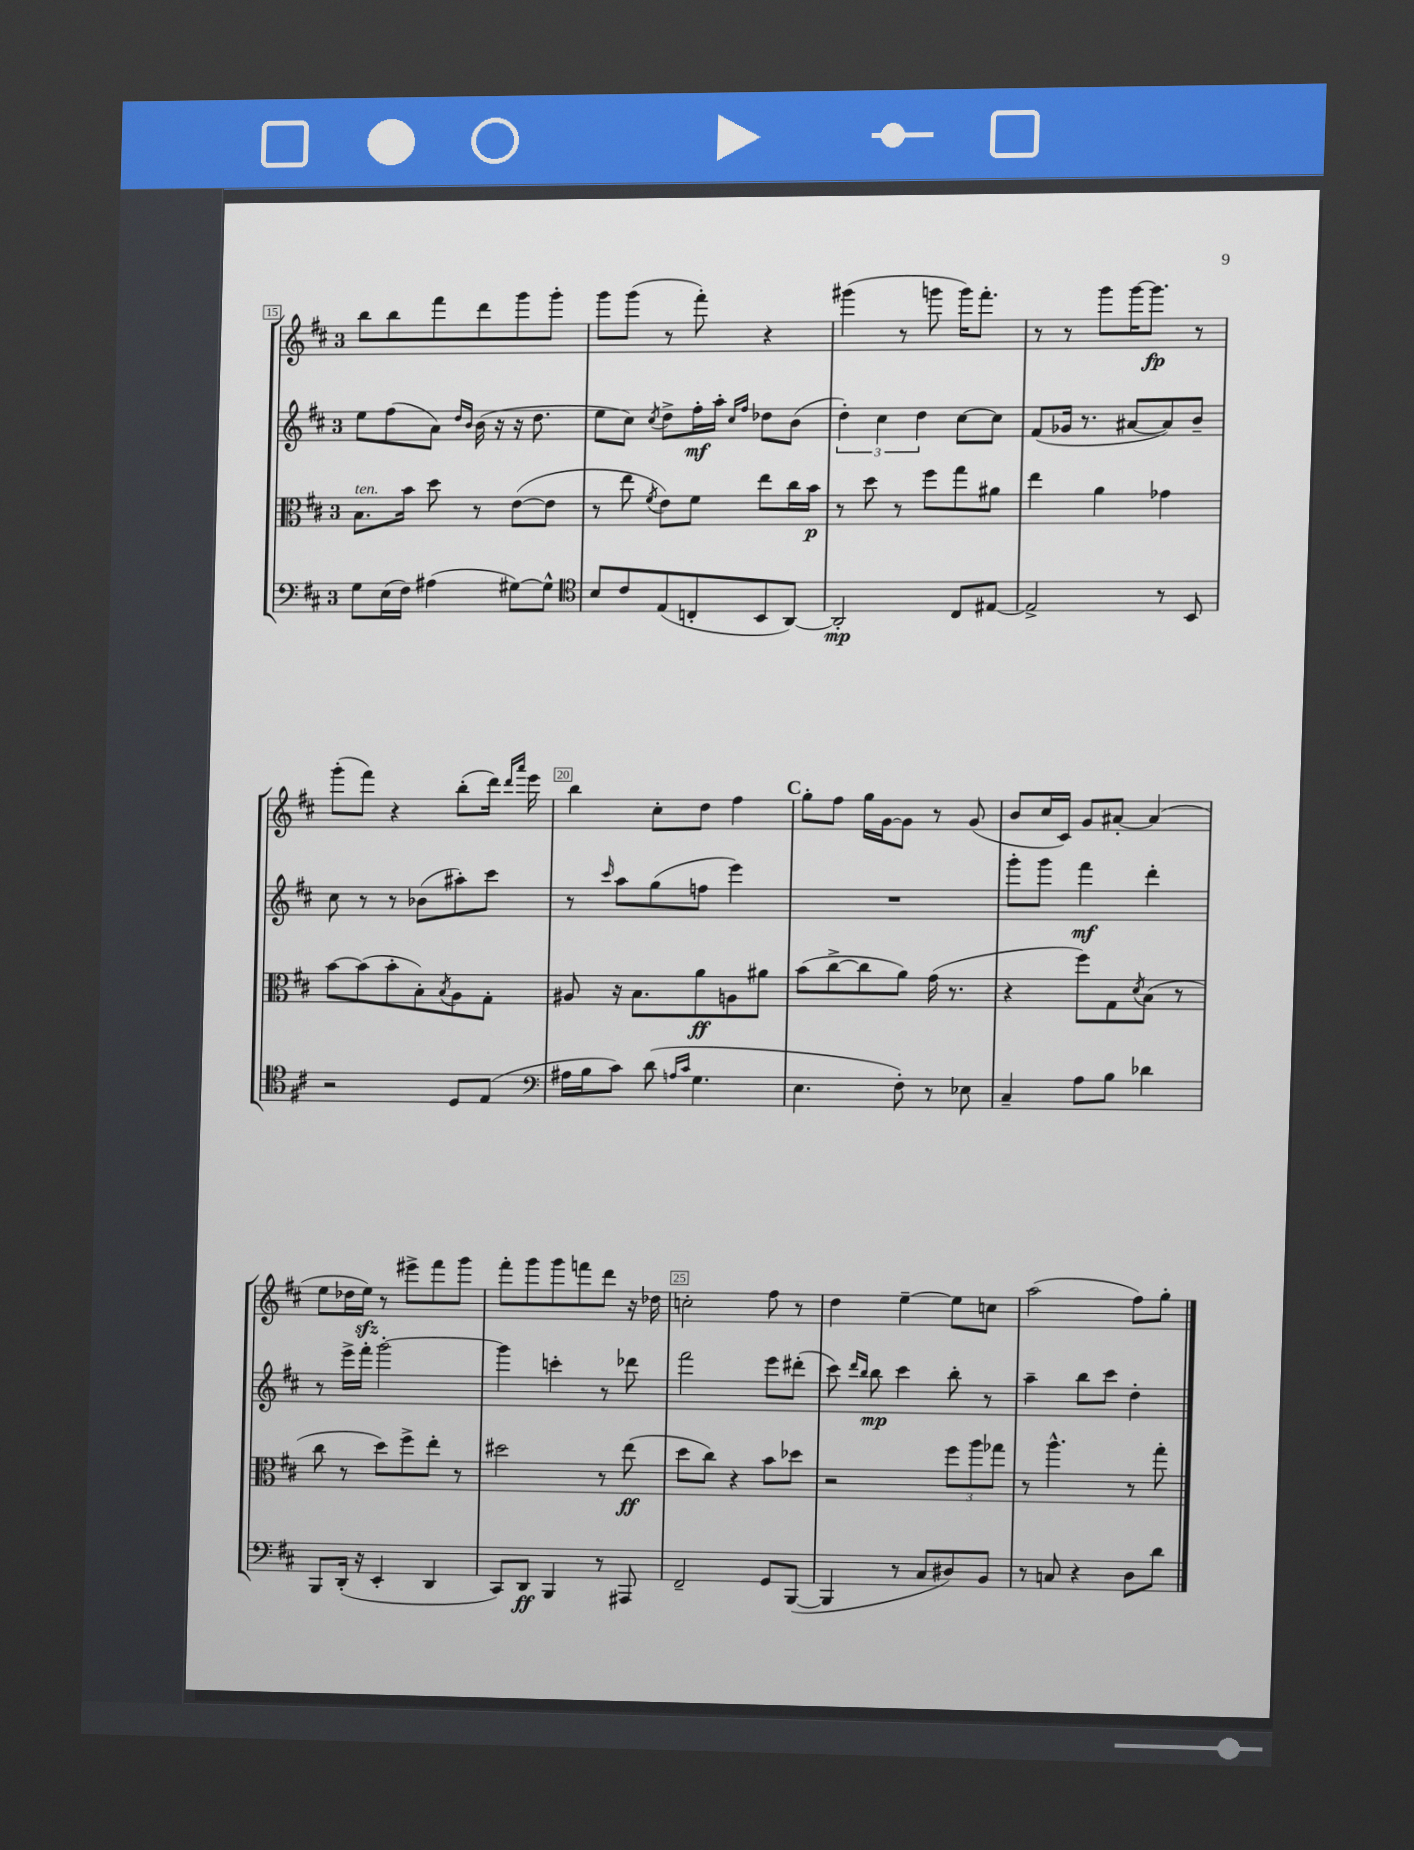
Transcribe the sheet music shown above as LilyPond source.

<<
\new StaffGroup <<
\new Staff = "s0" {
    \clef treble \key d \major \once \override Staff.TimeSignature.style = #'single-digit \time 3/4
    b''8 b''8 fis'''8 d'''8 g'''8 g'''8-. |
    g'''8 g'''8( r8 fis'''8-.) r4 |
    gis'''4( r8 g'''8 g'''16) fis'''8.-. |
    r8 r8 g'''8 g'''16~ g'''8.\fp r8 |
    g'''8-.( fis'''8) r4 b''8-.( d'''16) \grace { d'''16 a'''16 } e'''16 |
    b''4 cis''8-. d''8 fis''4 |
    \mark \markup { \bold "C" } g''8-. fis''8 g''16 g'16~ g'8 r8 g'8( |
    b'8 cis''16 cis'16) g'8 ais'8~-. ais'4( |
    e''8 des''16 e''16\sfz) r8 eis'''8-> fis'''8 g'''8 |
    fis'''8-. g'''8 g'''8 f'''8 d'''8 r16 des''16 |
    c''2-. fis''8 r8 |
    d''4 e''4~-- e''8 c''8 |
    a''2( fis''8) g''8-. \bar "|." |
}
\new Staff = "s1" {
    \clef treble \key d \major \once \override Staff.TimeSignature.style = #'single-digit \time 3/4
    e''8 fis''8( a'8) \grace { d''16 b'16 } b'16( r16 r16 d''8. |
    e''8 cis''8) \acciaccatura { cis''8 } d''8-> fis''16-.\mf a''16-. \grace { cis''16 fis''16 } des''8 b'8( |
    \tuplet 3/2 { d''4-.) cis''4 d''4 } cis''8~ cis''8 |
    fis'8( ges'16 r8. ais'8~ ais'8) b'8-- |
    cis''8 r8 r8 bes'8( ais''8-.) cis'''8 |
    r8 \grace { cis'''16 } a''8 g''8( f''8 e'''4) |
    \mark \markup { \bold "C" } R2. |
    g'''8-. g'''8 fis'''4\mf d'''4-. |
    r8 e'''16-> fis'''16-. g'''2~-. |
    g'''4 c'''4-. r8 des'''8 |
    fis'''2 e'''8 dis'''8-.( |
    cis'''8) \grace { d'''16 b''16 } b''8\mp cis'''4 b''8-. r8 |
    a''4-- b''8 cis'''8 d''4-. \bar "|." |
}
\new Staff = "s2" {
    \clef alto \key d \major \once \override Staff.TimeSignature.style = #'single-digit \time 3/4
    b8.^\markup { \italic "ten." } b'16 d''8 r8 e'8~( e'8 |
    r8 e''8 \acciaccatura { fis'8 } e'8) fis'8 e''8 cis''16 b'16\p |
    r8 d''8 r8 fis''8 g''8 ais'8 |
    e''4 a'4 ges'4 |
    b'8~ b'8( b'8-. b8-.) \acciaccatura { b8 } a8 g8-. |
    ais8 r16 b8. a'8\ff a8 ais'8 |
    \mark \markup { \bold "C" } b'8( cis''8~-> cis''8 a'8) g'16( r8. |
    r4 fis''8) g8 \acciaccatura { d'8 } b8( r8 |
    cis''8 r8 d''8) fis''8-> e''8-. r8 |
    dis''2 r8 e''8\ff( |
    d''8 cis''8) r4 b'8 des''8 |
    r2 \tuplet 3/2 { fis''8 a''8 ges''8 } |
    r8 a''4.-^ r8 g''8-. \bar "|." |
}
\new Staff = "s3" {
    \clef bass \key d \major \once \override Staff.TimeSignature.style = #'single-digit \time 3/4
    g8 e16( fis16) ais4( gis8~) gis8-^ |
    \clef tenor b8 cis'8 e8( c8-. b,8 a,8~) |
    a,2-.\mp cis8 eis8~ |
    eis2-> r8 b,8 |
    r2 d8 e8( |
    \clef bass ais16 b16 cis'8) d'8( \grace { a16 cis'16 } g4. |
    \mark \markup { \bold "C" } e4. fis8-.) r8 ees8 |
    cis4-- a8 b8 des'4 |
    b,,8 d,16-.( r16 e,4-. d,4 |
    cis,8) d,8\ff b,,4 r8 ais,,8 |
    fis,2-- g,8 b,,8~( |
    b,,4 r8 cis8 dis8) b,8 |
    r8 c8 r4 d8 d'8 \bar "|." |
}
>>
>>
\layout { \context { \Score currentBarNumber = #15 \override BarNumber.break-visibility = ##(#f #t #t) barNumberVisibility = #(every-nth-bar-number-visible 5) \override BarNumber.stencil = #(make-stencil-boxer 0.1 0.3 ly:text-interface::print) } }
